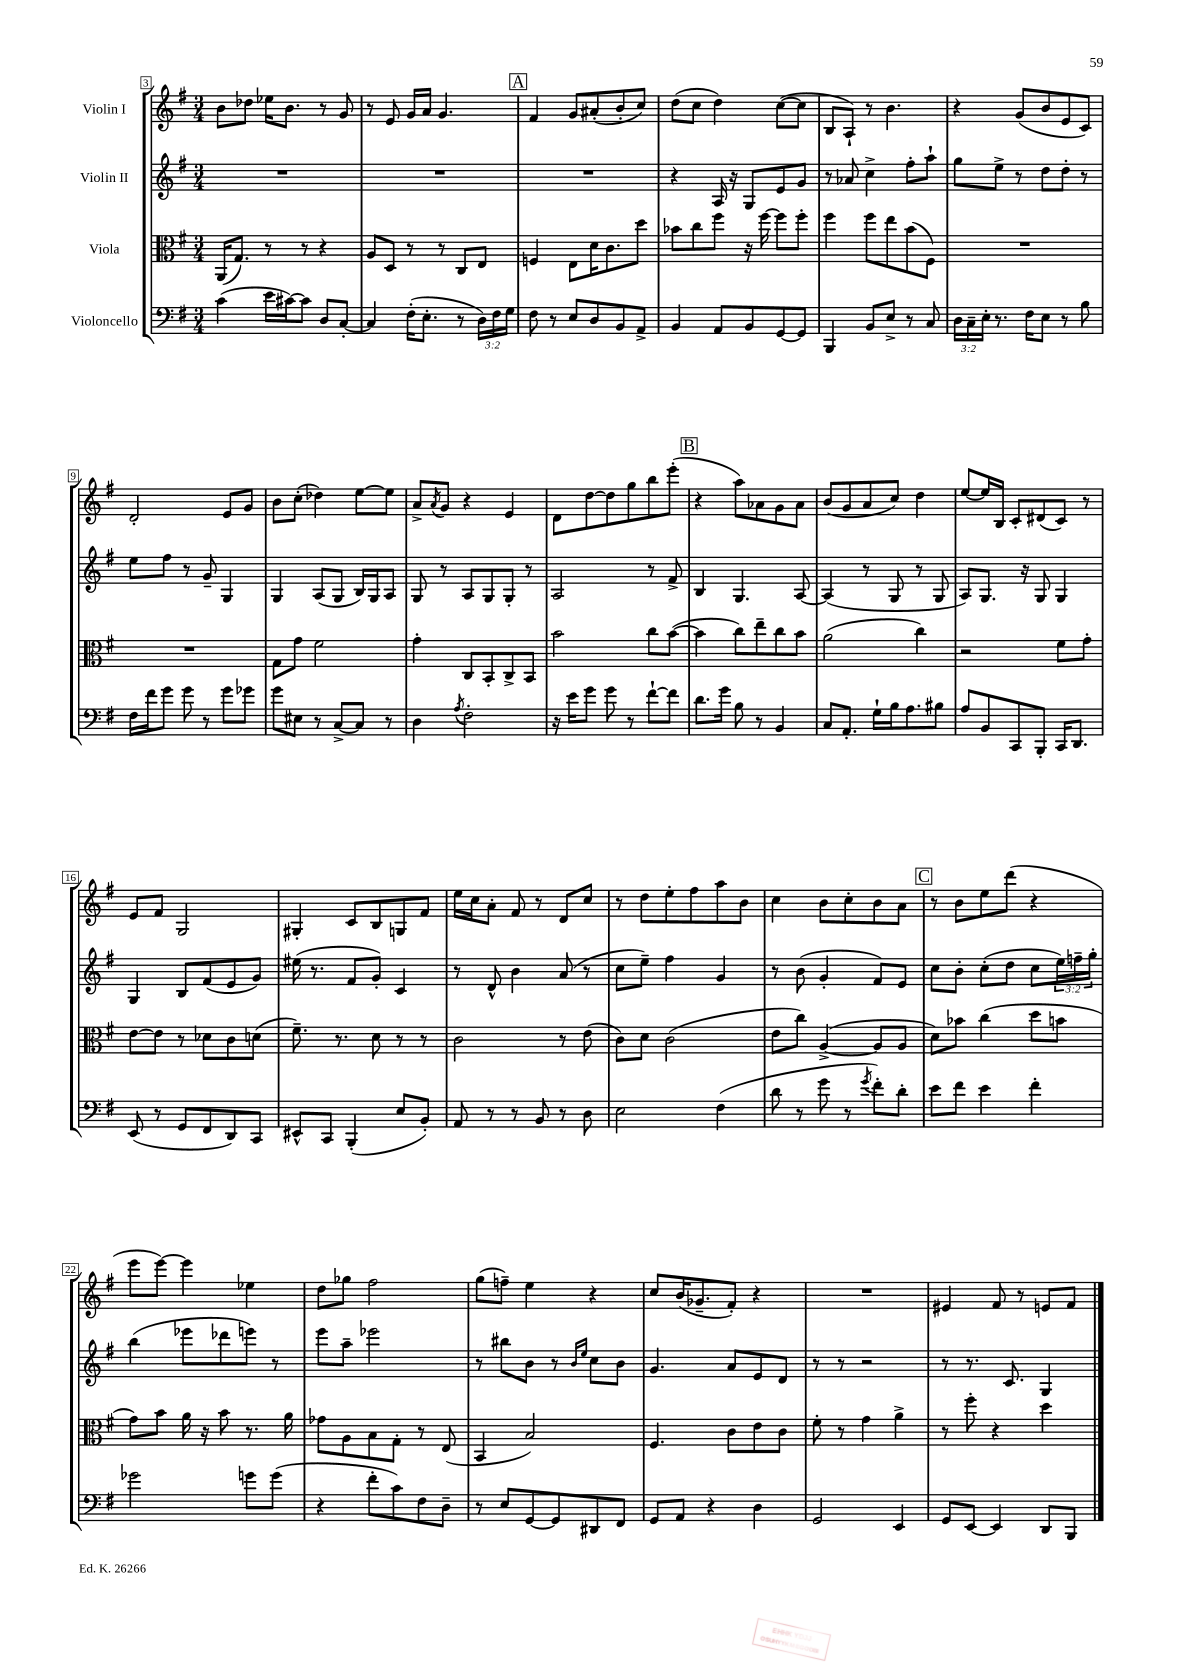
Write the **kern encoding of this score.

**kern	**kern	**kern	**kern
*part4	*part3	*part2	*part1
*staff4	*staff3	*staff2	*staff1
*I"Violoncello	*I"Viola	*I"Violin II	*I"Violin I
*clefF4	*clefC3	*clefG2	*clefG2
*k[f#]	*k[f#]	*k[f#]	*k[f#]
*M3/4	*M3/4	*M3/4	*M3/4
=3	=3	=3	=3
(4c\	(16AA/KL	2.r	8b\L
.	8.G/J)	.	.
.	.	.	8dd-X\J
16e\LL	8r	.	16ee-X\KL
[16c#X\J)	.	.	8.b\J
8c#\J]	8r	.	.
8D/L	4r	.	8r
[8C'/J	.	.	8g/
=4	=4	=4	=4
4C/]	8A/L	2.r	8r
.	8D/J	.	8e/
(16F#'\KL	8r	.	16g/LL
8.E'\J	.	.	16a/JJ
.	8r	.	4.g/
8r	8C/L	.	.
24D\LL)	8E/J	.	.
24F#\	.	.	.
24G\JJ	.	.	.
!!LO:REH:place=s1:t=A
=5	=5	=5	=5
8F#\	4Fn/	2.r	4f#/
8r	.	.	.
8E/L	8E\L	.	8g/L
8D/	16d\K	.	(8a#X'/
.	8.c\	.	.
8BB/	.	.	8b'/
8AA^/J	8dd\J	.	8cc/J)
=6	=6	=6	=6
4BB/	8b-X\L	4r	(8dd\L
.	8cc\	.	8cc\J
8AA/L	8ff#\J	16A/	4dd\)
.	.	16r	.
8BB/	16r	8G/L	.
.	[16ff#\	.	.
[8GG/	8ff#\L]	8e/	([8cc\L
8GG/J]	8ff#'\J	8g/J	8cc\J]
=7	=7	=7	=7
4BBB/	4ff#\	8r	8B/L
.	.	8a-X/	8A`/J)
8BB/L	8ff#\L	4cc^\	8r
8E^/J	8ee\	.	4.b\
8r	(8b\	8ff#'\L	.
8C/	8F#\J)	8aa`\J	.
=8	=8	=8	=8
24D\LL	2.r	8gg\L	4r
24C~\	.	.	.
24E'\JJ	.	.	.
8.r	.	8ee^\J	.
.	.	8r	(8g/L
16F#\KL	.	.	.
8E\J	.	8dd\L	8b/
8r	.	8dd'\J	8e/
8B\	.	8r	8c/J)
!!LO:LB:g=z
=9	=9	=9	=9
16F#\LL	2.r	8ee\L	2d'/
16f#\J	.	.	.
8g\J	.	8ff#\J	.
8g\	.	8r	.
8r	.	8g~/	.
8g\L	.	4G/	8e/L
8g-X\J	.	.	8g/J
=10	=10	=10	=10
8g\L	8G\L	4G/	8b\L
8E#X\J	8g\J	.	(8cc'\J
8r	2f#\	(8A/L	4dd-X\)
[8C^/L	.	8G/J	.
8C/J]	.	16B/LL)	[8ee\L
.	.	16G/J	.
8r	.	8A/J	8ee\J]
=11	=11	=11	=11
4D\	4g'\	8G/	8a^/L
.	.	.	8qa/
.	.	8r	8g/J
8qA/	.	.	.
2F#'\	8C/L	8A/L	4r
.	8BB'/	8G/	.
.	8C^/	8G'/J	4e/
.	8BB/J	8r	.
=12	=12	=12	=12
16r	2b\	2A/	8d\L
16e\KL	.	.	.
8g\J	.	.	[8dd\
8g\	.	.	8dd\]
8r	.	.	8gg\
[8f#`\L	8cc\L	8r	8bb\
8f#\J]	([8b\J	8f#^/	(8eee'\J
!!LO:REH:place=s1:t=B
=13	=13	=13	=13
8.d\L	4b\]	4B/	4r
16g\Jk	.	.	.
8B\	8cc\L)	4.G/	8aa\L)
8r	8ee~\	.	8a-X\
4BB/	8cc\	.	8g\
.	8b\J	[8A/	8a-\J
=14	=14	=14	=14
8C/L	(2a\	(4A/]	(8b/L
8.AA'/J	.	.	8g/
.	.	8r	8a/
16G`\LL	.	.	.
16B\J	.	8G/	8cc/J)
8.A\	.	.	.
.	4cc\)	8r	4dd\
8B#X\J	.	8G/	.
=15	=15	=15	=15
8A/L	2r	8A/L)	[8ee/L
8BB/	.	8.G/J	16ee/L]
.	.	.	16B/JJ
8CC/	.	.	8c'/L
.	.	16r	.
8BBB'/J	.	8G/	(8d#X/
16CC/KL	8f#\L	4G/	8c/J)
8.DD/J	.	.	.
.	8g'\J	.	8r
!!LO:LB:g=z
=16	=16	=16	=16
(8EE/	[8e\L	4G/	8e/L
8r	8e\J]	.	8f#/J
8GG/L	8r	8B/L	2G/
8FF#/	8d-X\L	(8f#/	.
8DD/)	8c\	8e/	.
8CC/J	(8dn\J	8g/J)	.
=17	=17	=17	=17
8EE#X^^/L	8.f#~\)	(16ee#X\	4G#X'/
.	.	8.r	.
8CC/J	.	.	.
.	8.r	.	.
(4BBB'/	.	8f#/L	8c/L
.	8d\	8g'/J)	8B/
8E/L	8r	4c/	8Gn/
8BB'/J)	8r	.	8f#/J
=18	=18	=18	=18
8AA/	2c\	8r	16ee\LL
.	.	.	16cc\J
8r	.	8d^^/	8a'\J
8r	.	4b\	8f#/
8BB/	.	.	8r
8r	8r	(8a/	8d/L
8D\	(8e\	8r	8cc/J
=19	=19	=19	=19
2E\	8c\L)	8cc\L	8r
.	8d\J	8ee~\J)	8dd\L
.	(2c\	4ff#\	8ee'\
.	.	.	8ff#\
(4F#\	.	4g/	8aa\
.	.	.	8b\J
=20	=20	=20	=20
8d\	8e\L	8r	4cc\
8r	8cc\J)	(8b\	.
8g\	([4A^/	4g'/	8b\L
8r	.	.	8cc'\
8qg/	.	.	.
8f#'\L)	8A/L]	8f#/L)	8b\
8d'\J	8A/J	8e/J	8a\J
!!LO:REH:place=s1:t=C
=21	=21	=21	=21
8e\L	8d\L)	8cc\L	8r
8f#\J	8b-X\J	8b'\J	8b\L
4e\	(4cc\	(8cc'\L	8ee\
.	.	8dd\J	(8ddd\J
4f#'\	8dd\L	8cc\L	4r
.	8bn\J	24ee\L)	.
.	.	24ffn~\	.
.	.	24gg'\JJ	.
!!LO:LB:g=z
=22	=22	=22	=22
2g-X\	8g\L)	(4bb\	8eee\L
.	8b\J	.	[8eee\J)
.	16a\	8eee-X\L	4eee\]
.	16r	.	.
.	8b\	8ddd-X\	.
8gn\L	8.r	8eeen\J)	4ee-X\
(8g\J	.	8r	.
.	16a\	.	.
=23	=23	=23	=23
4r	8g-X\L	8eee\L	8dd\L
.	8A\	8aa~\J	8gg-X\J
8f#'\L	8B\	2eee-X\	2ff#\
8c\)	8G'\J	.	.
8F#\	8r	.	.
8D~\J	(8E/	.	.
=24	=24	=24	=24
8r	4BB/	8r	(8gg\L
8E/L	.	8bb#X\L	8ffn~\J)
[8GG/	2B/)	8b\J	4ee\
8GG/]	.	8r	.
.	.	16qqb/LL	.
.	.	16qqee/JJ	.
8DD#X/	.	8cc\L	4r
8FF#/J	.	8b\J	.
=25	=25	=25	=25
8GG/L	4.F#/	4.g/	8cc/L
8AA/J	.	.	(16b/K
.	.	.	8.g-X~/
4r	.	.	.
.	8c\L	8a/L	8f#'/J)
4D\	8e\	8e/	4r
.	8c\J	8d/J	.
=26	=26	=26	=26
2GG/	8f#'\	8r	2.r
.	8r	8r	.
.	4g\	2r	.
4EE/	4a^\	.	.
=27	=27	=27	=27
8GG/L	8r	8r	4e#X/
[8EE/J	8ff#'\	8.r	.
4EE/]	4r	.	8f#/
.	.	8.c/	.
.	.	.	8r
8DD/L	4dd\	4G/	8en/L
8BBB/J	.	.	8f#/J
==	==	==	==
*-	*-	*-	*-
